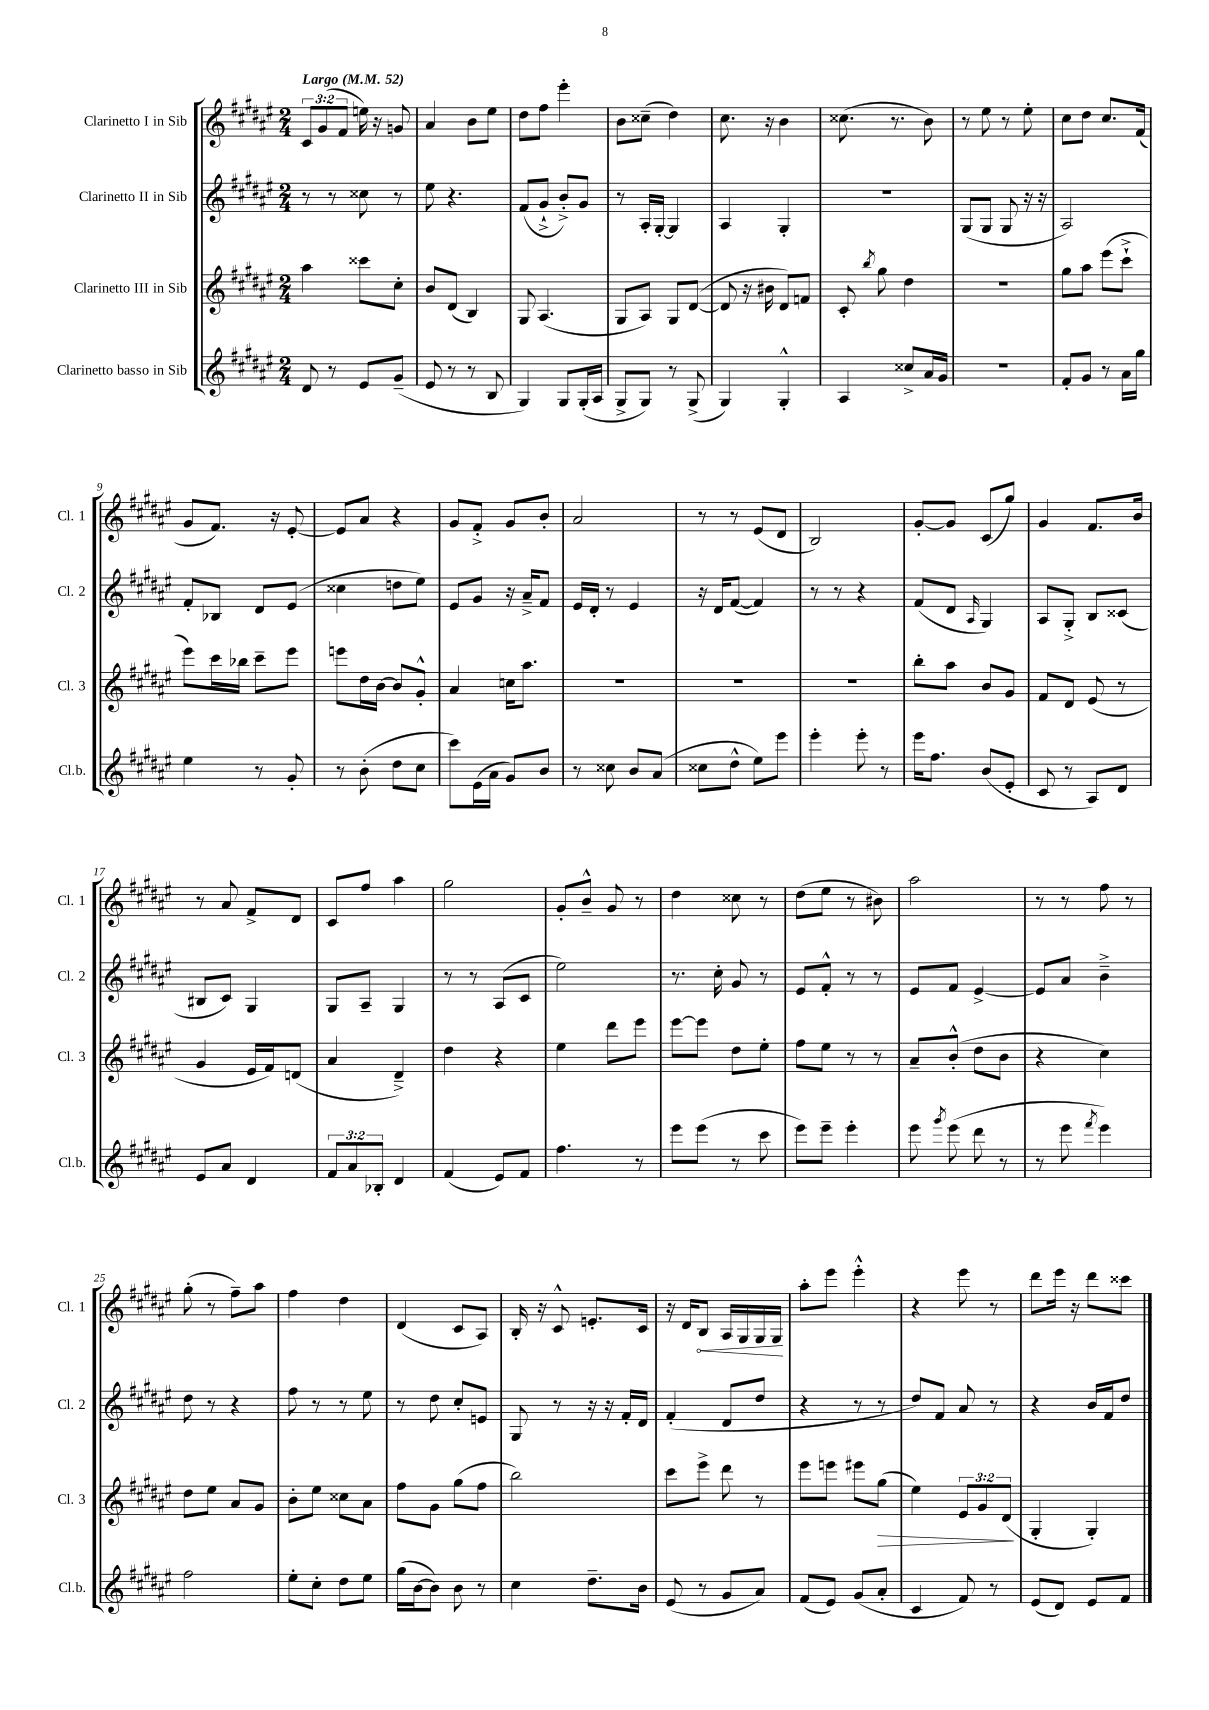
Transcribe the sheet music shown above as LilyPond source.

<<
\new StaffGroup <<
\new Staff = "s0" \with { instrumentName = "Clarinetto I in Sib" shortInstrumentName = "Cl. 1" } {
    \clef treble \key fis \major \numericTimeSignature \time 2/4 \override Staff.TupletNumber.text = #tuplet-number::calc-fraction-text \tempo "Largo" 4 = 52
    \autoBeamOff \tuplet 3/2 { cis'8[ gis'8( fis'8] } e''16) r16 g'8 |
    ais'4 b'8[ eis''8] |
    dis''8[ fis''8] eis'''4-. |
    b'8[ cisis''8]--( dis''4) |
    cis''8. r16 b'4 |
    cisis''8.( r8. b'8) |
    r8 eis''8 r8 eis''8-. |
    cis''8[ dis''8] cis''8.[ fis'16]( |
    gis'8[ fis'8.]) r16 eis'8~-. |
    eis'8[ ais'8] r4 |
    gis'8[ fis'8]-.-> gis'8[ b'8]-. |
    ais'2 |
    r8 r8 eis'8[( dis'8] |
    b2) |
    gis'8[~-. gis'8] cis'8[( gis''8]) |
    gis'4 fis'8.[ b'16] |
    r8 ais'8 fis'8[-> dis'8] |
    cis'8[ fis''8] ais''4 |
    gis''2 |
    gis'8[-. b'8]---^ gis'8 r8 |
    dis''4 cisis''8 r8 |
    dis''8[( eis''8] r8 bis'8) |
    ais''2 |
    r8 r8 fis''8 r8 |
    gis''8-.( r8 fis''8[--) ais''8] |
    fis''4 dis''4 |
    dis'4( cis'8[ ais8]) |
    b16-. r16 cis'8-^ e'8.[-. cis'16] |
    r16 dis'16[ \once \override Hairpin.circled-tip = ##t b8]\< ais16[ gis16 gis16 gis16]\! |
    ais''8[-. eis'''8] eis'''4-.-^ |
    r4 eis'''8 r8 |
    dis'''8[ eis'''16] r16 dis'''8[ cisis'''8] \bar "|." |
}
\new Staff = "s1" \with { instrumentName = "Clarinetto II in Sib" shortInstrumentName = "Cl. 2" } {
    \clef treble \key fis \major \numericTimeSignature \time 2/4
    \autoBeamOff r8 r8 cisis''8 r8 |
    eis''8 r4. |
    fis'8[( gis'8]-!-> b'8[-.->) gis'8] |
    r8 ais16[-. gis16]~-. gis4 |
    ais4 gis4-. |
    R2 |
    gis8[( gis8] gis8 r16 r16 |
    ais2) |
    fis'8[-. bes8] dis'8[ eis'8]( |
    cisis''4 d''8[ eis''8]) |
    eis'8[ gis'8] r16 ais'16[---> fis'8] |
    eis'16[ dis'16]-. r8 eis'4 |
    r16 dis'16[ fis'8]~( fis'4) |
    r8 r8 r4 |
    fis'8[( dis'8] \grace { ais16 } gis4) |
    ais8[ gis8]-.-> b8[ cisis'8]( |
    bis8[ cis'8]) gis4 |
    gis8[ ais8]-- gis4 |
    r8 r8 ais8[( cis'8] |
    eis''2) |
    r8. cis''16-. gis'8 r8 |
    eis'8[ fis'8]-.-^ r8 r8 |
    eis'8[ fis'8] eis'4~-> |
    eis'8[ ais'8] b'4---> |
    dis''8 r8 r4 |
    fis''8 r8 r8 eis''8 |
    r8 dis''8 cis''8[-. e'8] |
    gis8 r8 r16 r16 fis'16[-. dis'16] |
    fis'4-.( dis'8[ dis''8] |
    r4 r8 r8 |
    dis''8[) fis'8] ais'8 r8 |
    r4 b'16[ fis'16 dis''8] \bar "|." |
}
\new Staff = "s2" \with { instrumentName = "Clarinetto III in Sib" shortInstrumentName = "Cl. 3" } {
    \clef treble \key fis \major \numericTimeSignature \time 2/4 \override Staff.TupletNumber.text = #tuplet-number::calc-fraction-text
    \autoBeamOff ais''4 cisis'''8[ cis''8]-. |
    b'8[ dis'8]( b4) |
    gis8 ais4.( |
    gis8[ ais8]) gis8[ dis'8]~( |
    dis'8 r16 bis'16 dis'8[) f'8] |
    cis'8-. \acciaccatura { b''8 } gis''8 dis''4 |
    r2 |
    gis''8[ ais''8] eis'''8[( cis'''8]-!-> |
    eis'''8[) cis'''16 bes''16] cis'''8[-- eis'''8] |
    e'''8[ dis''16 b'16]~ b'8[ gis'8]-.-^ |
    ais'4 c''16[ ais''8.] |
    R2 |
    R2 |
    R2 |
    b''8[-. ais''8] b'8[ gis'8] |
    fis'8[ dis'8] eis'8( r8 |
    gis'4 eis'16[ fis'16) d'8]( |
    ais'4 dis'4--->) |
    dis''4 r4 |
    eis''4 dis'''8[ eis'''8] |
    eis'''8[~ eis'''8] dis''8[ eis''8]-. |
    fis''8[ eis''8] r8 r8 |
    ais'8[-- b'8]-.-^( dis''8[ b'8] |
    r4 cis''4) |
    dis''8[ eis''8] ais'8[ gis'8] |
    b'8[-. eis''8] cisis''8[ ais'8] |
    fis''8[ gis'8] gis''8[( fis''8] |
    b''2) |
    cis'''8[ eis'''8]-> dis'''8 r8 |
    eis'''8[ e'''8] eis'''8[ gis''8]\>( |
    eis''4) \tuplet 3/2 { eis'8[ gis'8 dis'8]\!( } |
    gis4-. gis4-.) \bar "|." |
}
\new Staff = "s3" \with { instrumentName = "Clarinetto basso in Sib" shortInstrumentName = "Cl.b." } {
    \clef treble \key fis \major \numericTimeSignature \time 2/4 \override Staff.TupletNumber.text = #tuplet-number::calc-fraction-text
    \autoBeamOff dis'8 r8 eis'8[ gis'8]--( |
    eis'8 r8 r8 b8 |
    gis4) gis8[ gis16-.( ais16] |
    gis8[-> gis8]) r8 gis8->( |
    gis4) gis4-.-^ |
    ais4 cisis''8[-> ais'16 gis'16] |
    R2 |
    fis'8[-. gis'8] r8 ais'16[ gis''16] |
    eis''4 r8 gis'8-. |
    r8 b'8-.( dis''8[ cis''8] |
    cis'''8[) eis'16( ais'16] gis'8[) b'8] |
    r8 cisis''8 b'8[ ais'8]( |
    cisis''8[ dis''8]-^ eis''8[) eis'''8] |
    eis'''4-. eis'''8-. r8 |
    eis'''16[ fis''8.] b'8[( eis'8]-. |
    cis'8 r8 ais8[) dis'8] |
    eis'8[ ais'8] dis'4 |
    \tuplet 3/2 { fis'8[ ais'8 bes8]-. } dis'4 |
    fis'4( eis'8[) fis'8] |
    fis''4. r8 |
    eis'''8[ eis'''8]( r8 cis'''8 |
    eis'''8[) eis'''8]-- eis'''4-. |
    eis'''8 \acciaccatura { gis'''8 } eis'''8( dis'''8 r8 |
    r8 eis'''8 \acciaccatura { fis'''8 } eis'''4) |
    fis''2 |
    eis''8[-. cis''8]-. dis''8[ eis''8] |
    gis''16[( b'16~ b'8]) b'8 r8 |
    cis''4 dis''8.[-- b'16] |
    eis'8( r8 gis'8[ ais'8]) |
    fis'8[( eis'8]) gis'8[( ais'8]-. |
    cis'4 fis'8) r8 |
    eis'8[( dis'8]) eis'8[ fis'8] \bar "|." |
}
>>
>>
